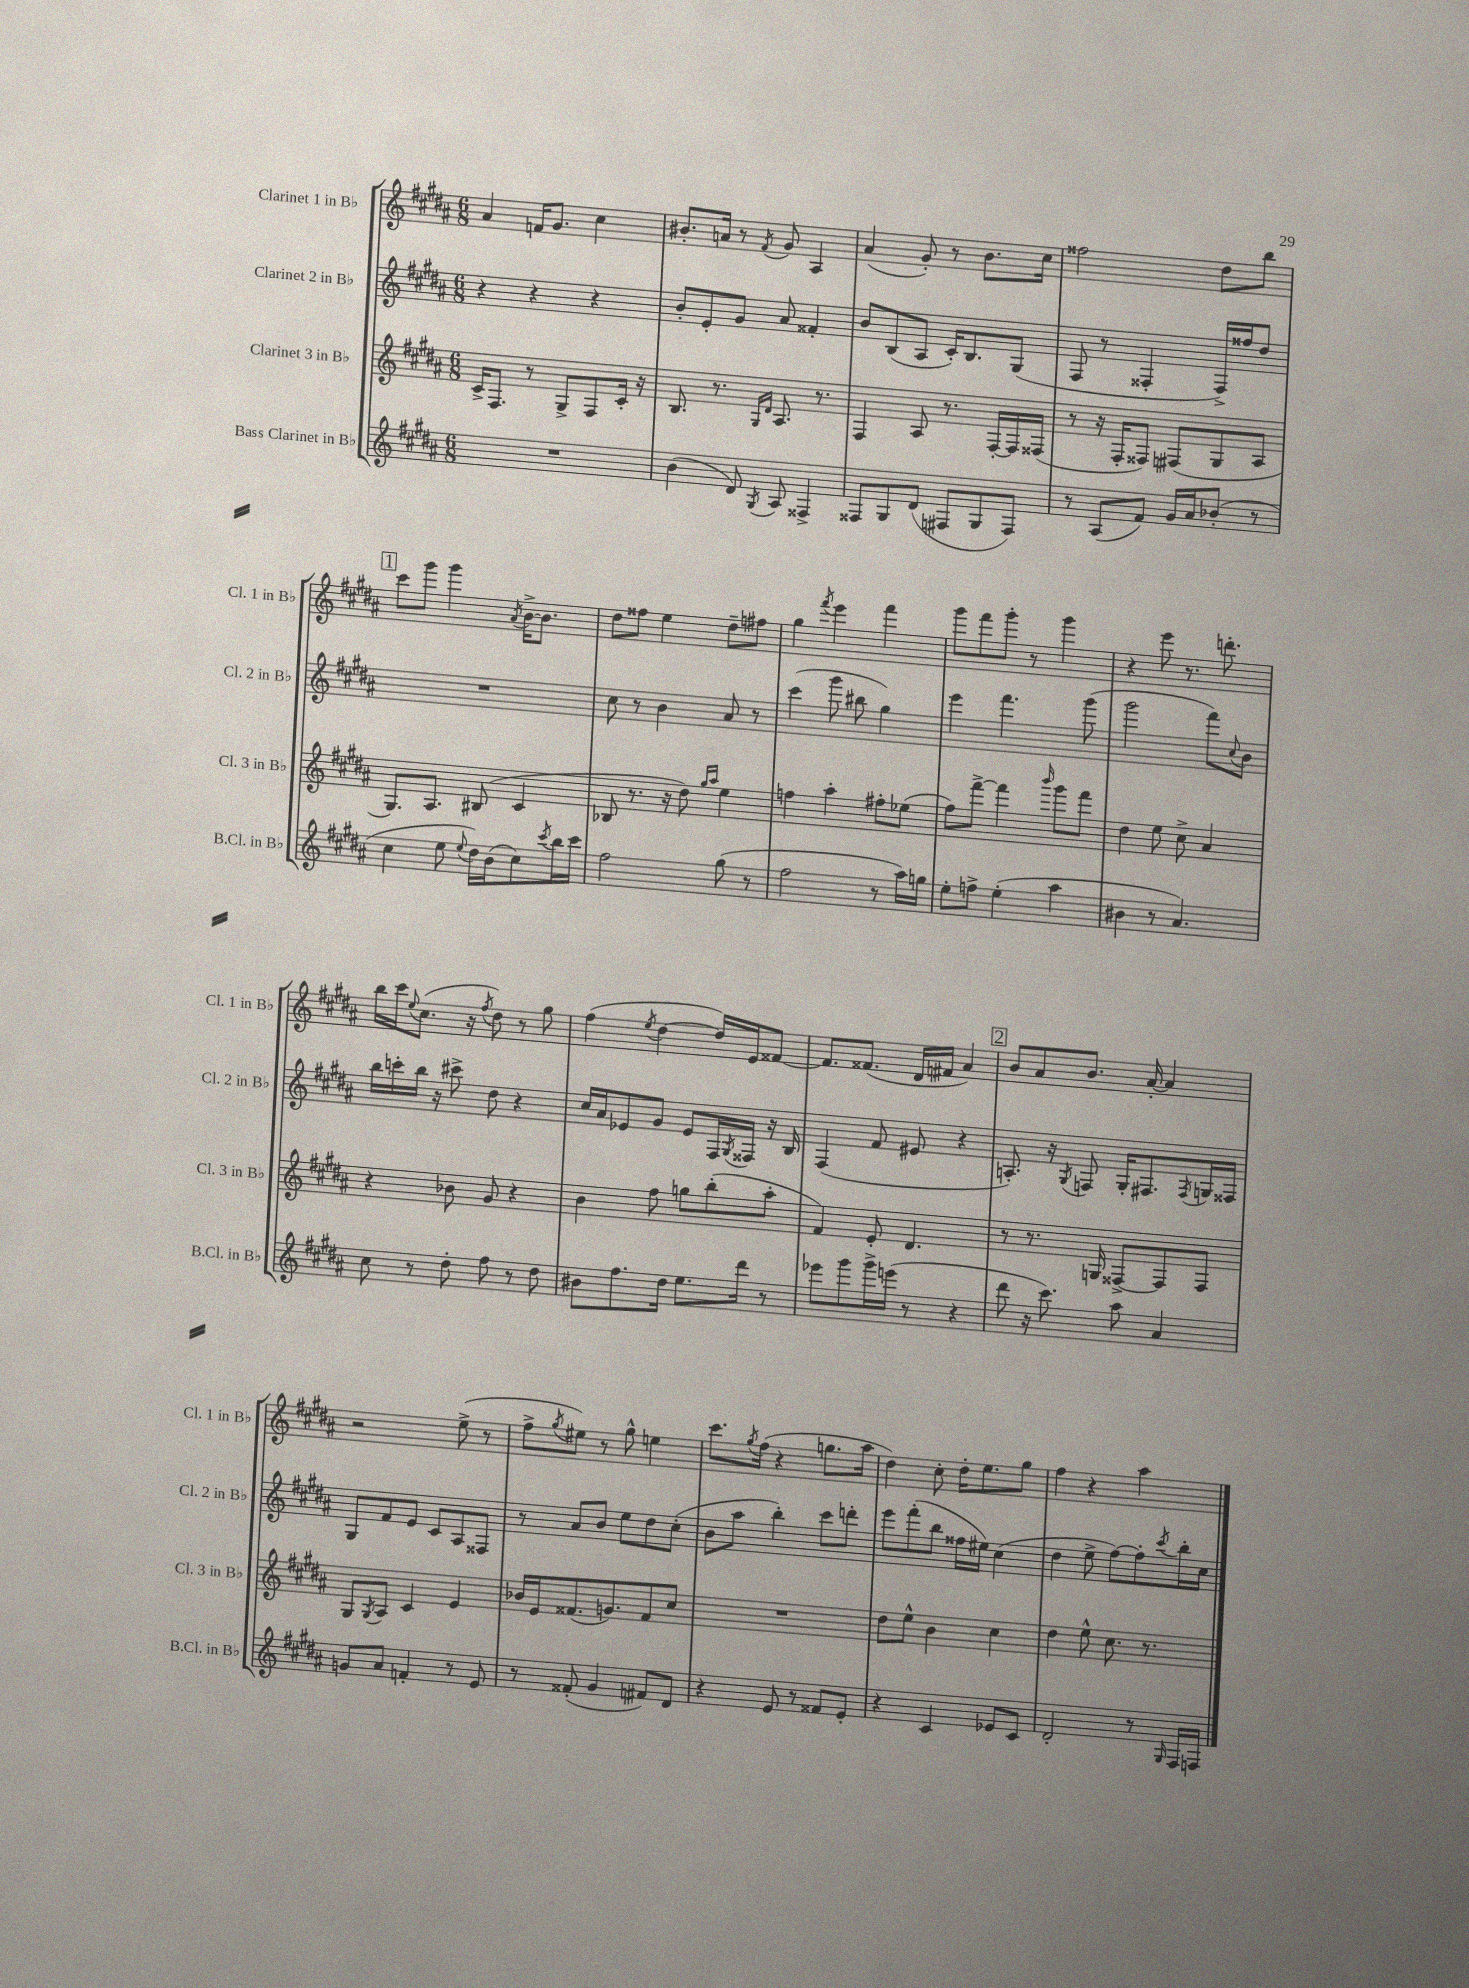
<<
\new StaffGroup <<
\new Staff = "s0" \with { instrumentName = "Clarinet 1 in Bb" shortInstrumentName = "Cl. 1 in Bb" } {
    \clef treble \key b \major \numericTimeSignature \time 6/8
    ais'4 f'16 gis'8. cis''4 |
    bis'8.-. a'16 r8 \acciaccatura { fis'8 } gis'8 ais4 |
    ais'4( gis'8-.) r8 b'8. cis''16 |
    fisis''2 dis''8 b''8 |
    \mark \markup { \box "1" } cis'''8 gis'''8 gis'''4 \acciaccatura { ais'8 } b'16~-> b'8. |
    dis''8 fisis''8 e''4 dis''8-- fis''8 |
    gis''4 \acciaccatura { fis'''8 } e'''4 fis'''4 |
    gis'''8 fis'''8 gis'''8-. r8 gis'''4 |
    r4 e'''8 r8. d'''8.-. |
    b''16 cis'''16 \appoggiatura { e''8 } cis''8.( r16 \acciaccatura { fis''8 } dis''8) r8 gis''8 |
    fis''4( \acciaccatura { e''8 } dis''4~ dis''16) e'16 fisis'8~ |
    fisis'8. fisis'8.( dis'16 fis'16 ais'4) |
    \mark \markup { \box "2" } b'8 ais'8 b'8. ais'16~-. ais'4 |
    r2 e''8->( r8 |
    fis''8-> \acciaccatura { gis''8 } eis''8) r8 gis''8-^ e''4 |
    cis'''8. \acciaccatura { gis''8 } fis''16( r4 g''8. ais''16 |
    dis''4) cis''8-. dis''16-. e''8. gis''8 |
    fis''4 r4 ais''4 \bar "|." |
}
\new Staff = "s1" \with { instrumentName = "Clarinet 2 in Bb" shortInstrumentName = "Cl. 2 in Bb" } {
    \clef treble \key b \major \numericTimeSignature \time 6/8
    r4 r4 r4 |
    b'8-. e'8-. gis'8 ais'8 fisis'4-. |
    b'8 b8( ais8 cis'16-.) b8. gis8( |
    fis8 r8 fisis4-. fisis16->) fisis''16 dis''8 |
    \mark \markup { \box "1" } R2. |
    cis''8 r8 b'4 ais'8 r8 |
    cis'''4( gis'''8 bis''8 gis''4) |
    e'''4 fis'''4. gis'''8( |
    gis'''2 fis'''8) \appoggiatura { cis''8 } b'8 |
    b''16 c'''16-. b''16 r16 cis'''8-> dis''8 r4 |
    cis''16 ais'16 ees'8 gis'8 ees'8 fis16 \acciaccatura { gis8 } fisis16 r16 b16 |
    fis4( fis'8 eis'8 r4 |
    \mark \markup { \box "2" } a8.-.) r16 \acciaccatura { gis8 } f8 gis16-. fis8. \acciaccatura { fis8 } g16 fisis16 |
    gis8 fis'8 e'8 cis'8 ais8 fisis8 |
    r8 ais'8 b'8 e''8 dis''8 cis''8-.( |
    b'8 ais''8 b''4-.) cis'''8 d'''8-. |
    e'''8 fis'''8-.( b''8 fisis''16 eis''16) cis''4( |
    dis''4 e''8-> fis''8~) fis''8-. \acciaccatura { cis'''8 } b''16-. cis''16 \bar "|." |
}
\new Staff = "s2" \with { instrumentName = "Clarinet 3 in Bb" shortInstrumentName = "Cl. 3 in Bb" } {
    \clef treble \key b \major \numericTimeSignature \time 6/8
    cis'16-> fis8. r8 gis8-> fis8 cis'16-. r16 |
    b8. r8. \grace { gis16 dis'16 } ais8. r8. |
    fis4 ais8 r8. fis16~-. fis16 fisis16( |
    r8 r16 fis16-. fisis8) fis8( gis8 ais8 |
    \mark \markup { \box "1" } gis8.) ais8. bis8( cis'4 |
    bes8 r8. r16 dis''8) \grace { gis''16 ais''16 } e''4 |
    f''4 ais''4-. fis''8-. ees''8( |
    fis''8) fis'''8~-> fis'''4 \grace { b'''16 } gis'''8 fis'''8 |
    dis''4 e''8 cis''8-> ais'4 |
    r4 bes'8 gis'8 r4 |
    b'4 fis''8 g''8 b''8-.( ais''8-. |
    fis'4) e'8-. dis'4. |
    \mark \markup { \box "2" } r8 r8. g16 fisis8~-> fisis8 fisis8 |
    gis8 \acciaccatura { gis8 } ais8 cis'4 e'4 |
    bes'16 e'16 fisis'8.( g'8.) fisis'8 cis''8 |
    R2. |
    dis''8 e''8-^ b'4 cis''4 |
    dis''4 e''8-^ cis''8. r8. \bar "|." |
}
\new Staff = "s3" \with { instrumentName = "Bass Clarinet in Bb" shortInstrumentName = "B.Cl. in Bb" } {
    \clef treble \key b \major \numericTimeSignature \time 6/8
    R2. |
    b'4( dis'8) \acciaccatura { gis8 } ais8 fisis4-> |
    fisis8 gis8 dis'8( fis8 gis8 fis8) |
    r8 ais8( fis'8) gis'16 ais'16 bes'8-.( r8 |
    \mark \markup { \box "1" } cis''4 e''8 \appoggiatura { e''8 } dis''16) b'16( cis''8) \acciaccatura { cis'''8 } b''16 cis'''16 |
    fis''2 gis''8( r8 |
    fis''2 r8 ais''16) g''16 |
    e''8-. f''8-> e''4-.( ais''4 |
    bis'4 r8 ais'4.) |
    cis''8 r8 dis''8-. fis''8 r8 dis''8 |
    bis'8 fis''8. dis''16 e''8. dis'''16 r8 |
    ees'''8 gis'''8 gis'''16-> e'''16( r8 r4 |
    \mark \markup { \box "2" } dis'''8 r16 cis'''8.) ais''8 ais'4 |
    g'8 ais'8 f'4-. r8 e'8 |
    r8 fisis'8-.( gis'4 fis'8) dis'8 |
    r4 e'8 r8 fisis'8 e'8-. |
    r4 cis'4 ees'8 cis'8 |
    dis'2-. r8 \grace { gis16 } fis16 f16 \bar "|." |
}
>>
>>
\layout { \context { \Score \remove "Bar_number_engraver" } }
